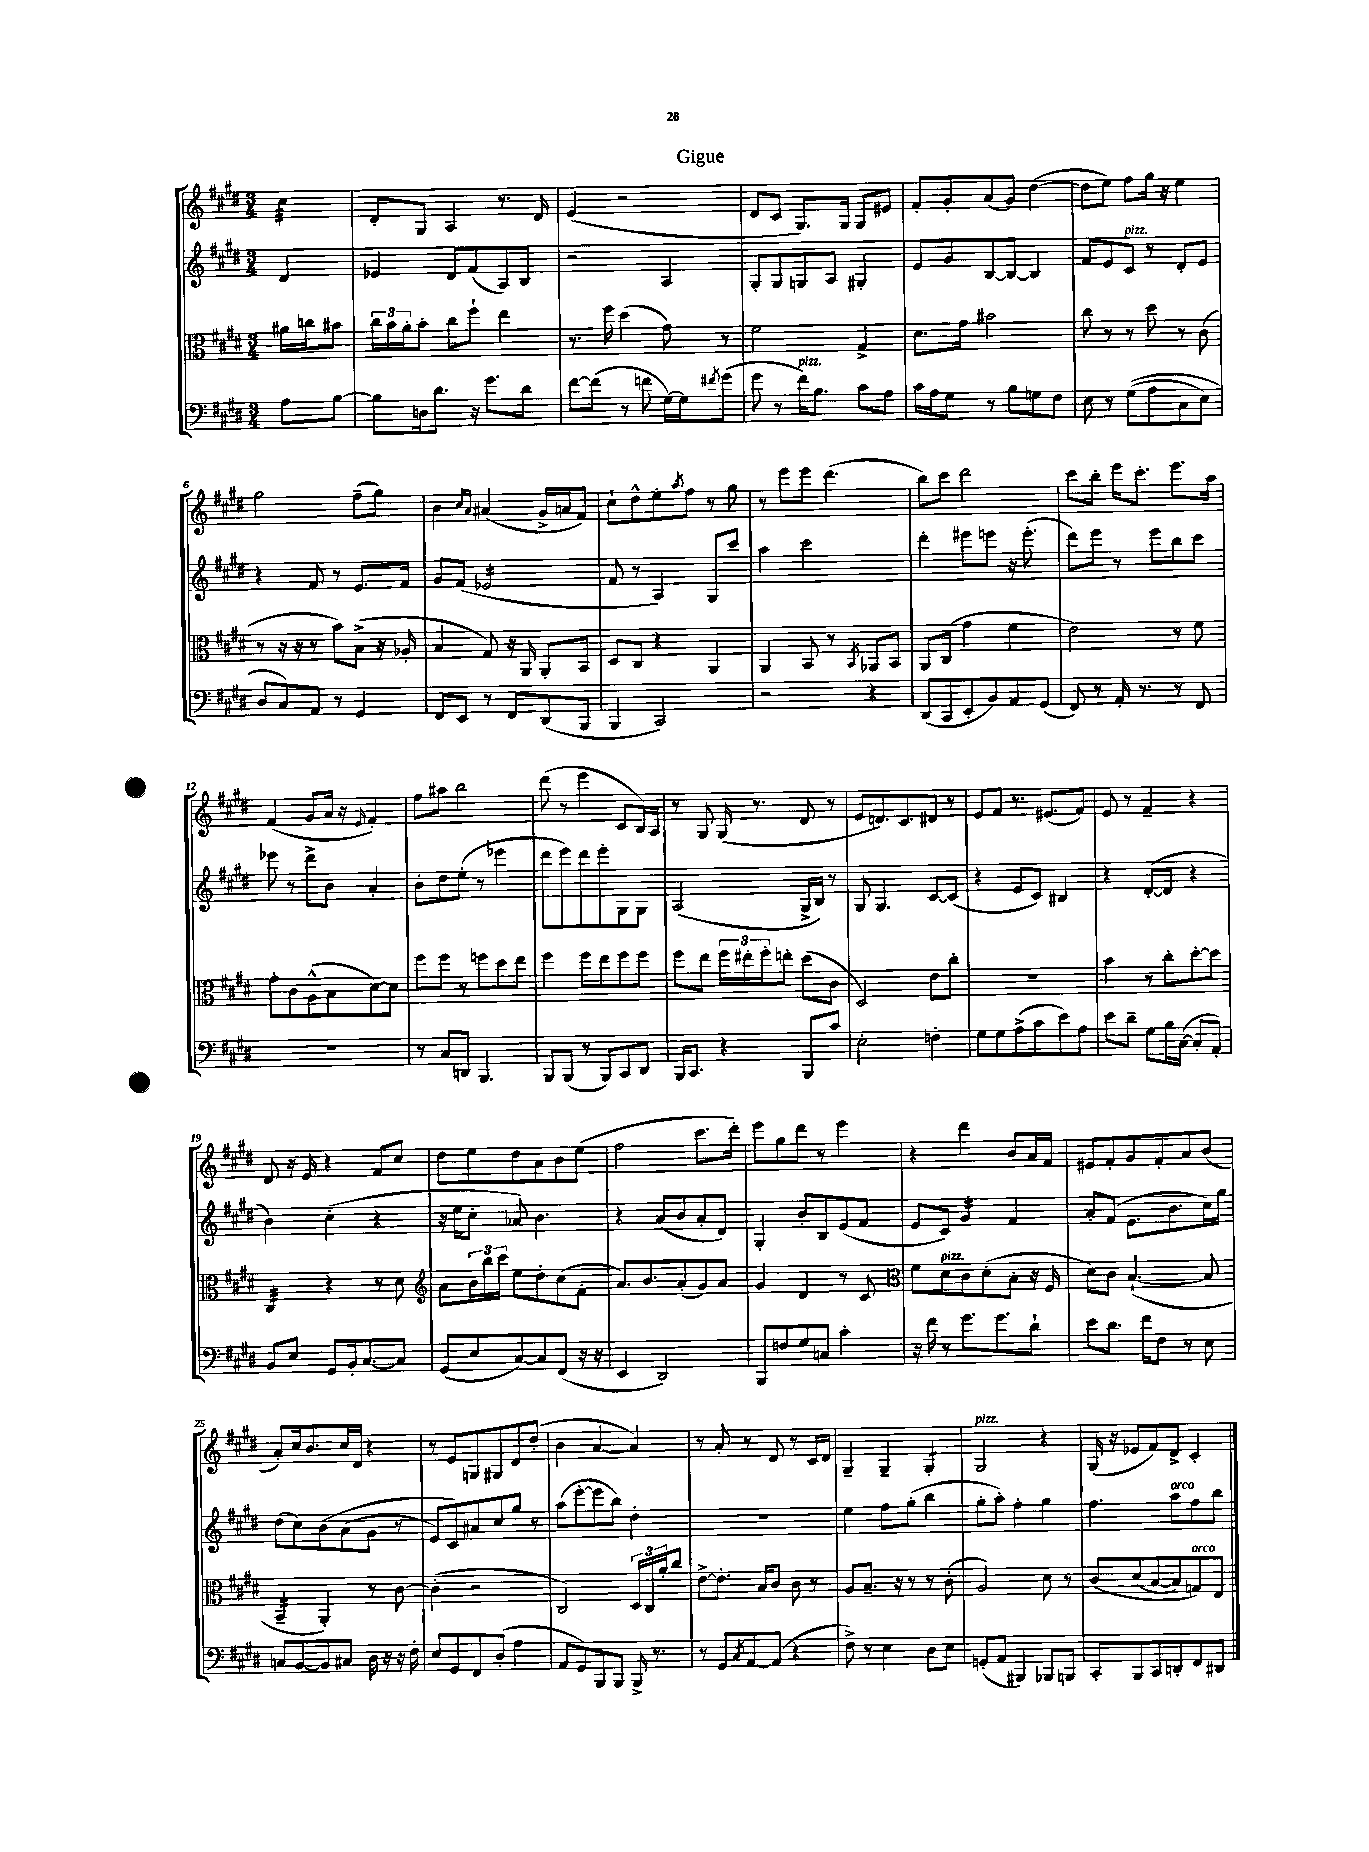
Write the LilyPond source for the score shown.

\header { title = "Gigue" }
<<
\new StaffGroup <<
\new Staff = "s0" {
    \clef treble \key e \major \numericTimeSignature \time 3/4 \partial 4
    cis''4:32 |
    dis'8-. gis8 a4 r8. dis'16 |
    e'4( r2 |
    dis'8 cis'8 gis8.) gis16 gis8 eis'8 |
    fis'8-. gis'8-. a'8( gis'8) dis''4~( |
    dis''8 e''8) fis''8 gis''16 r16 e''4 |
    gis''2 fis''8--( gis''8) |
    b'4 \grace { cis''16 a'16 } ais'4( gis'16-> a'16 fis'8) |
    cis''8-! dis''8-^ e''8-. \acciaccatura { a''8 } fis''8 r8 gis''8 |
    r8 e'''8 e'''8 dis'''4.( |
    b''8) cis'''8 dis'''2 |
    cis'''8 b''8-. e'''16 cis'''8.-. e'''8. a''16 |
    fis'4( gis'8 a'16 r16 \grace { e'16 } fis'4-.) |
    fis''8 ais''8 b''2 |
    dis'''8( r8 e'''4 cis'8 b16) a16 |
    r8 gis8 gis16( r8. dis'8 r8 |
    e'8 d'8.) cis'8. dis'8 r8 |
    e'8 fis'8 r8. eis'8.( fis'8) |
    e'8 r8 fis'4-- r4 |
    dis'8 r16 e'16 r4 fis'8 cis''8 |
    dis''8 e''8 dis''8 a'8 b'8 e''8( |
    fis''2 cis'''8. dis'''16-.) |
    e'''8 gis''8 dis'''8 r8 e'''4 |
    r4 dis'''4 b'8 a'16 fis'16 |
    eis'8 fis'8-. gis'8 fis'8-. a'8 b'8( |
    a'8-.) cis''16 b'8. cis''16 dis'16 r4 |
    r8 e'8 g8 gis8 dis'8 dis''8-.( |
    b'4 a'4~ a'4) |
    r8 a'8-. r8 dis'8 r8 cis'16 dis'16 |
    gis4-- gis4-- gis4:8-. |
    gis2^\markup { \italic "pizz." } r4 |
    gis16( r16 ees'8 fis'8) dis'8-> cis'4-. \bar "|." |
}
\new Staff = "s1" {
    \clef treble \key e \major \numericTimeSignature \time 3/4 \partial 4
    dis'4 |
    ees'4 dis'8 fis'8( a8) b8 |
    r2 a4 |
    gis8-. gis8 g8 a8 gis4-. |
    e'8 gis'8 b8~ b8~ b4 |
    fis'8 e'8 cis'8^\markup { \italic "pizz." } r8 dis'8-. e'8 |
    r4 fis'8 r8 e'8. fis'16 |
    gis'8 fis'8( ees'2:16 |
    fis'8 r8 a4) gis8 cis'''8 |
    a''4 cis'''2 |
    dis'''4-. eis'''8 e'''8 r16 e'''8.-.( |
    dis'''8) e'''8 r8 e'''8 b''8 cis'''8 |
    ees'''8 r8 dis'''8-> b'8 a'4-. |
    b'8-. dis''8 e''8-.( r8 ees'''4 |
    dis'''8 e'''8) dis'''8 e'''8-. gis8 gis8 |
    a2( gis16-> b16) r8 |
    gis8 gis4. cis'8~ cis'8( |
    r4 e'8 cis'8) bis4 |
    r4 dis'8~-.( dis'8 r4 |
    b'4) cis''4-.( r4 |
    r16 e''16 cis''8-. aes'8) b'4. |
    r4 a'8( b'8 a'8-. dis'8) |
    gis4-. b'8-. b8 e'8( fis'8 |
    e'8 cis'8) gis'4:16 fis'4 |
    a'8-. fis'8( e'8. b'8. cis''16) gis''16 |
    dis''8( cis''8) b'8\( a'8( gis'8 r8 |
    e'8) cis'8\) ais'8 cis''8 gis''8 r8 |
    a''8( e'''8~-. e'''8 b''8) dis''4-. |
    R2. |
    e''4 fis''8 gis''8-.( b''4 |
    gis''8-. a''8-.) fis''4-. gis''4 |
    fis''4. a''8^\markup { \italic "arco" } fis''8 b''8 \bar "|." |
}
\new Staff = "s2" {
    \clef alto \key e \major \numericTimeSignature \time 3/4 \partial 4
    ais'16 c''16 bis'8 |
    \tuplet 3/2 { cis''16 b'16 a'16-. } b'8-. cis''8 fis''8-! e''4 |
    r8. fis''16 dis''4( gis'8) r8 |
    fis'2 gis4-> |
    dis'8. gis'16 bis'2 |
    cis''8 r8 r8 dis''8 r8 cis'8( |
    r8 r16 r16 r8 b'8) b8->( r16 aes16-. |
    b4 gis8) r16 a,16 a,8-. b,8 |
    dis8 cis8 r4 a,4 |
    a,4 b,8 r8 \acciaccatura { b,8 } aes,8 b,8 |
    a,8 cis8( gis'4 fis'4 |
    e'2) r8 fis'8 |
    gis'8-. cis'8 a8-^( b8 dis'8~) dis'8 |
    fis''8 fis''8 r8 f''8 dis''8 e''8 |
    fis''4 fis''8 e''8 fis''8 fis''8 |
    fis''8 e''8 \tuplet 3/2 { fis''16 eis''16-. fis''16-. } e''8-. dis''8( cis'8 |
    dis2) e'8 cis''8-. |
    R2. |
    b'4 r8 cis''8-. dis''8~-. dis''8 |
    cis4:32 r4 r8 dis'8 |
    \clef treble a'8 \tuplet 3/2 { b'16 b''16 cis'''16 } e''8 dis''8-. cis''8( fis'8-. |
    a'8.) b'8. a'8-.( gis'8) a'8 |
    gis'4 dis'4 r8 cis'8 |
    \clef alto fis'8 dis'8^\markup { \italic "pizz." } cis'8 dis'8-.( b8-. r16 fis16 |
    dis'8) cis'8 b4.~-!( b8 |
    b,4:16-- a,4-.) r8 cis'8~ |
    cis'4-.( r2 |
    cis2) \tuplet 3/2 { dis16 cis16 a'16-. } cis''8 |
    e'8~-> e'8.-. b16 cis'8 cis'8 r8 |
    a8 b8.-- r16 r8 r8 cis'8-.( |
    a2) dis'8 r8 |
    cis'8\( dis'8( b8~ b8) g8^\markup { \italic "arco" }\) e8 \bar "|." |
}
\new Staff = "s3" {
    \clef bass \key e \major \numericTimeSignature \time 3/4 \partial 4
    a8 b8~ |
    b8 d16 dis'8. r16 gis'8. dis'8 |
    fis'8~ fis'8( r8 f'8 gis16~) gis16 \acciaccatura { fis'8 } gis'8( |
    gis'8 r8 fis'16^\markup { \italic "pizz." }) b8. cis'8 a8 |
    cis'16 a16 gis8 r8 b8 g8 fis8 |
    e8 r8 gis8(\( a8 cis8 e8) |
    dis8 cis8\) a,8 r8 gis,4 |
    fis,8 e,8 r8 fis,8 dis,8( b,,8 |
    b,,4 cis,2) |
    r2 r4 |
    dis,8( cis,8 e,8-. b,8) a,8 gis,8( |
    fis,8) r8 a,16-. r8. r8 fis,8 |
    R2. |
    r8 cis8 d,8 b,,4. |
    b,,8 b,,8( r8 b,,8) cis,8 dis,8 |
    b,,16 cis,8. r4 b,,8 cis'8 |
    e2-. f4-. |
    gis8 gis8 a8->( cis'8 e'8) a8 |
    e'8 dis'8-- gis8 b16 cis16~( cis8-. a,8-.) |
    b,8 e8 gis,8 b,16-. cis8.~ cis8 |
    gis,8( e8 cis8~) cis8 fis,8( r16 r16 |
    e,4 dis,2) |
    b,,8 f8 gis8 c8 cis'4-. |
    r16 fis'16 r8 gis'8. gis'8. dis'8-! |
    e'8 dis'8. fis'16 fis8 r8 e8 |
    c8 b,8~ b,8 cis8 dis16 r16 r16 fis16-. |
    e8 gis,8 fis,8 dis8-.( a4 |
    a,8 gis,8) b,,8 b,,8 b,,16-> r8. |
    r8 gis,8 \acciaccatura { cis8 } a,8~ a,8( r4 |
    fis8->) r8 e4 dis8 e8 |
    g,8-.( a,8 bis,,4) bes,,8 b,,8 |
    cis,8-. b,,8 cis,8 d,8-. fis,8 dis,8 \bar "|." |
}
>>
>>
